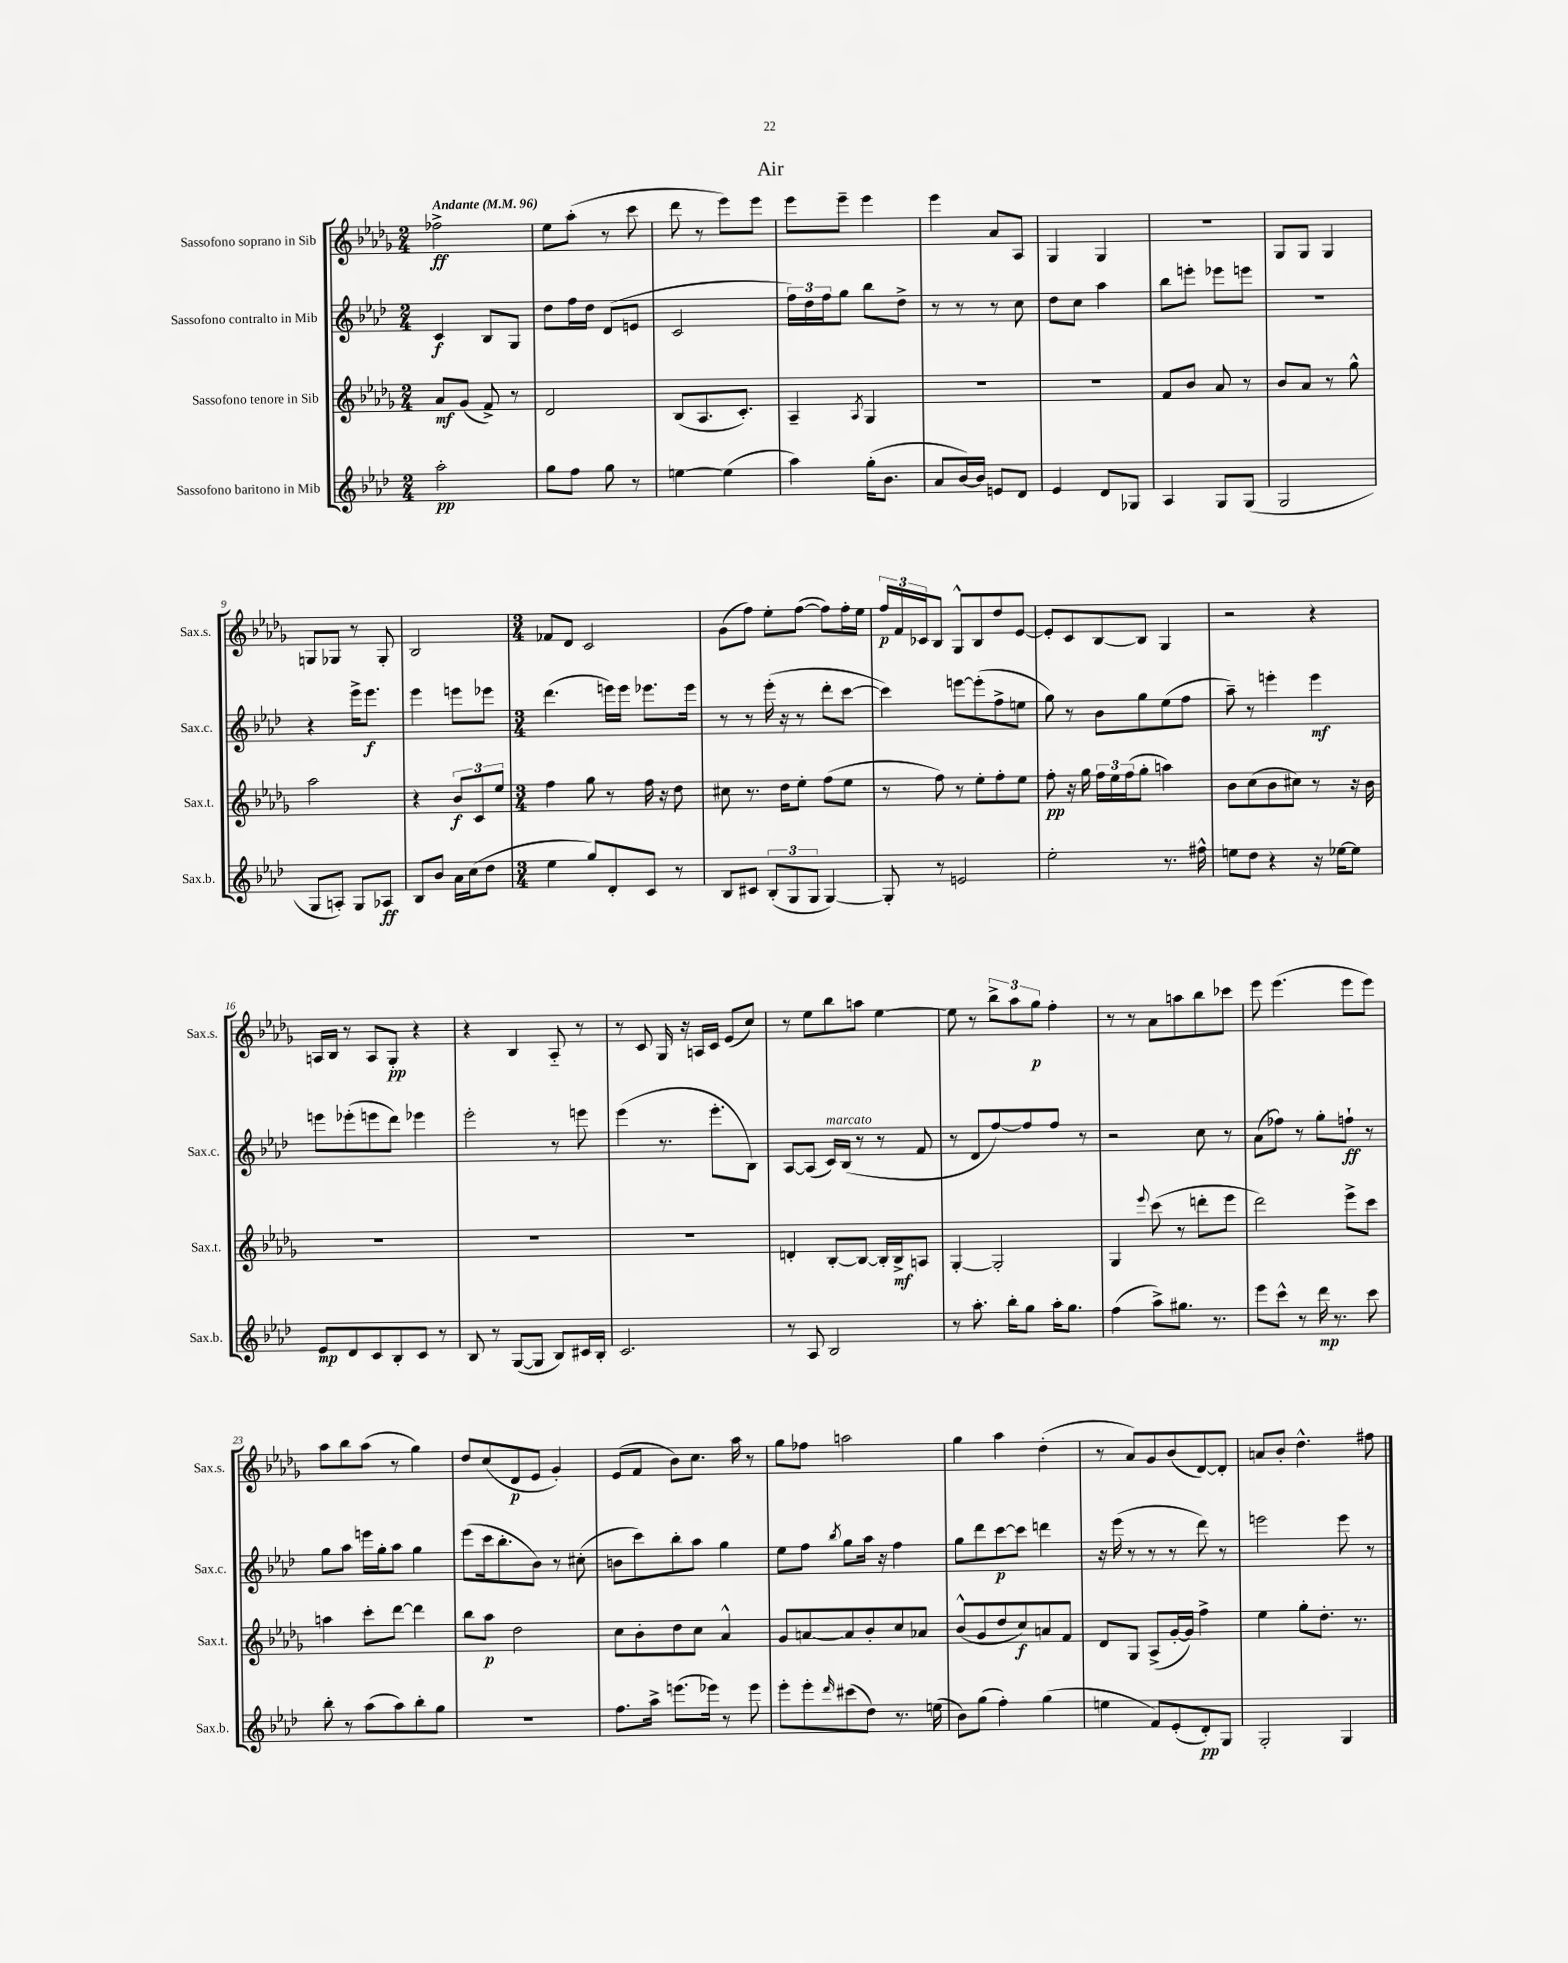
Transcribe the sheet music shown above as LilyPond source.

\header { title = "Air" }
<<
\new StaffGroup <<
\new Staff = "s0" \with { instrumentName = "Sassofono soprano in Sib" shortInstrumentName = "Sax.s." } {
    \clef treble \key des \major \numericTimeSignature \time 2/4 \tempo "Andante" 4 = 96
    fes''2->\ff |
    ees''8 aes''8-.( r8 c'''8 |
    des'''8 r8 ees'''8) ees'''8 |
    ees'''8 ees'''8-- ees'''4 |
    ees'''4 aes'8 aes8 |
    ges4 ges4 |
    r2 |
    ges8 ges8 ges4 |
    g8 ges8 r8 ges8-. |
    bes2 |
    \numericTimeSignature \time 3/4 fes'8 des'8 c'2 |
    ges'8( f''8) ees''8-. f''8~( f''8) f''16-. ees''16 |
    \tuplet 3/2 { f''16\p f'16 ces'16 } bes8 ges8-^ bes8 des''8 ees'8~ |
    ees'8-. c'8 bes8~ bes8 ges4 |
    r2 r4 |
    a16 bes16 r8 a8 ges8-.\pp r4 |
    r4 bes4 aes8-_ r8 |
    r8 c'8 ges16 r16 a16 c'16 ees'8( c''8) |
    r8 ees''8 bes''8 a''8 ees''4~ |
    ees''8 r8 \tuplet 3/2 { bes''8-> aes''8 ges''8\p } f''4-. |
    r8 r8 aes'8 a''8 bes''8 ces'''8 |
    ees'''8 ees'''4.( ees'''8 ees'''8) |
    aes''8 bes''8 aes''8( r8 ges''4) |
    des''8 c''8( des'8\p ees'8 ges'4-.) |
    ees'8( f'8 bes'8) c''8. aes''16 r8 |
    ges''8 fes''8 a''2 |
    ges''4 aes''4 des''4-.( |
    r8 aes'8) ges'8 bes'8( des'8~) des'8-. |
    a'8 bes'8-. des''4.-^ fis''8 \bar "|." |
}
\new Staff = "s1" \with { instrumentName = "Sassofono contralto in Mib" shortInstrumentName = "Sax.c." } {
    \clef treble \key aes \major \numericTimeSignature \time 2/4
    c'4\f bes8 g8 |
    des''8 f''16 des''16 des'8( e'8 |
    c'2 |
    \tuplet 3/2 { f''16) des''16 f''16 } g''8 bes''8 des''8-> |
    r8 r8 r8 c''8 |
    des''8 c''8 aes''4 |
    bes''8 e'''8-. ees'''8 e'''8 |
    R2 |
    r4 ees'''16-> ees'''8.\f |
    ees'''4 e'''8 ees'''8 |
    \numericTimeSignature \time 3/4 des'''4.( e'''16) e'''16 ees'''8. ees'''16 |
    r8 r8 ees'''16-.( r16 r8 des'''8-. c'''8~ |
    c'''4) e'''8~ e'''8-.( f''8-> e''8 |
    g''8) r8 bes'8 g''8 ees''8( f''8 |
    aes''8--) r8 e'''4-. e'''4\mf |
    e'''8 ees'''8-.( e'''8 des'''8) ees'''4 |
    ees'''2-. r8 e'''8 |
    ees'''4( r8. ees'''8.-. bes8) |
    aes8~ aes8( c'16^\markup { \italic "marcato" }) bes16( r8 r8 f'8 |
    r8 des'8 f''8~) f''8 f''8 r8 |
    r2 c''8 r8 |
    aes'8( fes''8) r8 g''8-. f''8-!\ff r8 |
    g''8 aes''8 e'''16 g''16-. aes''8 g''4 |
    ees'''8( c'''16 bes''8.-. bes'8) r8 cis''8-.( |
    b'8 c'''8) bes''8-. aes''8 g''4 |
    ees''8 f''8 \acciaccatura { bes''8 } g''8 aes''16 r16 f''4 |
    g''8 des'''8 c'''8~\p c'''8 d'''4 |
    r16 ees'''16( r8 r8 r8 des'''8) r8 |
    e'''2 e'''8 r8 \bar "|." |
}
\new Staff = "s2" \with { instrumentName = "Sassofono tenore in Sib" shortInstrumentName = "Sax.t." } {
    \clef treble \key des \major \numericTimeSignature \time 2/4
    aes'8\mf ges'8( f'8->) r8 |
    des'2 |
    bes8( aes8. c'8.-.) |
    aes4-- \acciaccatura { aes8 } ges4 |
    r2 |
    R2 |
    f'8 bes'8 aes'8 r8 |
    bes'8 aes'8 r8 ges''8-^ |
    aes''2 |
    r4 \tuplet 3/2 { bes'8\f c'8 ees''8 } |
    \numericTimeSignature \time 3/4 f''4 ges''8 r8 f''16 r16 des''8 |
    cis''8 r8. des''16 ees''8-. f''8( ees''8 |
    r8 f''8) r8 ees''8-. f''8-. ees''8 |
    f''8-.\pp r16 ges''16 \tuplet 3/2 { f''16 ees''16 f''16( } ges''8-. a''4) |
    bes'8 c''8( bes'8 cis''8) r8 r16 bes'16 |
    R2. |
    R2. |
    R2. |
    d'4-. bes8~-. bes8~ bes16-. bes16->\mf a8 |
    ges4~-. ges2-. |
    ges4 \appoggiatura { ees'''8 } c'''8( r8 d'''8-. ees'''8 |
    des'''2) ees'''8-> c'''8 |
    a''4 c'''8-. des'''8~ des'''4 |
    bes''8 aes''8\p des''2 |
    c''8 bes'8-. des''8 c''8 aes'4-^ |
    ges'8 a'8~ a'8 bes'8-. c''8 aes'8 |
    bes'8-^( ges'8 des''8 c''8\f) a'8 f'8 |
    des'8 ges8 aes8->( ges'16~-. ges'16) f''4-> |
    ees''4 ges''8-. des''8.-. r8. \bar "|." |
}
\new Staff = "s3" \with { instrumentName = "Sassofono baritono in Mib" shortInstrumentName = "Sax.b." } {
    \clef treble \key aes \major \numericTimeSignature \time 2/4
    aes''2-.\pp |
    g''8 f''8 g''8 r8 |
    e''4~ e''4( |
    aes''4) g''16-.( bes'8. |
    aes'8 bes'16~) bes'16 e'8 des'8 |
    ees'4 des'8 ges8 |
    aes4 g8 g8( |
    g2 |
    g8 a8-.) g8 aes8\ff |
    bes8 bes'8 aes'16 c''16( des''8 |
    \numericTimeSignature \time 3/4 ees''4 g''8) des'8-. c'8 r8 |
    bes8 cis'8 \tuplet 3/2 { bes8-.( g8 g8 } g4~) |
    g8-. r8 e'2 |
    ees''2-. r8. fis''16-^ |
    e''8 des''8 r4 r16 ees''16~ ees''8 |
    ees'8\mp des'8 c'8 bes8-. c'8 r8 |
    bes8 r8 g8~( g8 bes8) cis'16 bes16-. |
    c'2. |
    r8 aes8 bes2 |
    r8 aes''8.-. bes''16-. g''8 aes''16-. g''8. |
    f''4( aes''8->) gis''8. r8. |
    ees'''8 c'''8-^ r8 des'''16\mp r8. c'''8 |
    bes''8-. r8 aes''8( aes''8) bes''8-. g''8 |
    R2. |
    f''8. aes''16-> e'''8.( ees'''16) r8 ees'''8 |
    ees'''8-. ees'''8-. \grace { des'''16 } cis'''8( des''8) r8. e''16( |
    bes'8) g''8( f''4-.) g''4( |
    e''4 f'8) ees'8-.( des'8-.\pp) g8 |
    g2-. g4 \bar "|." |
}
>>
>>
